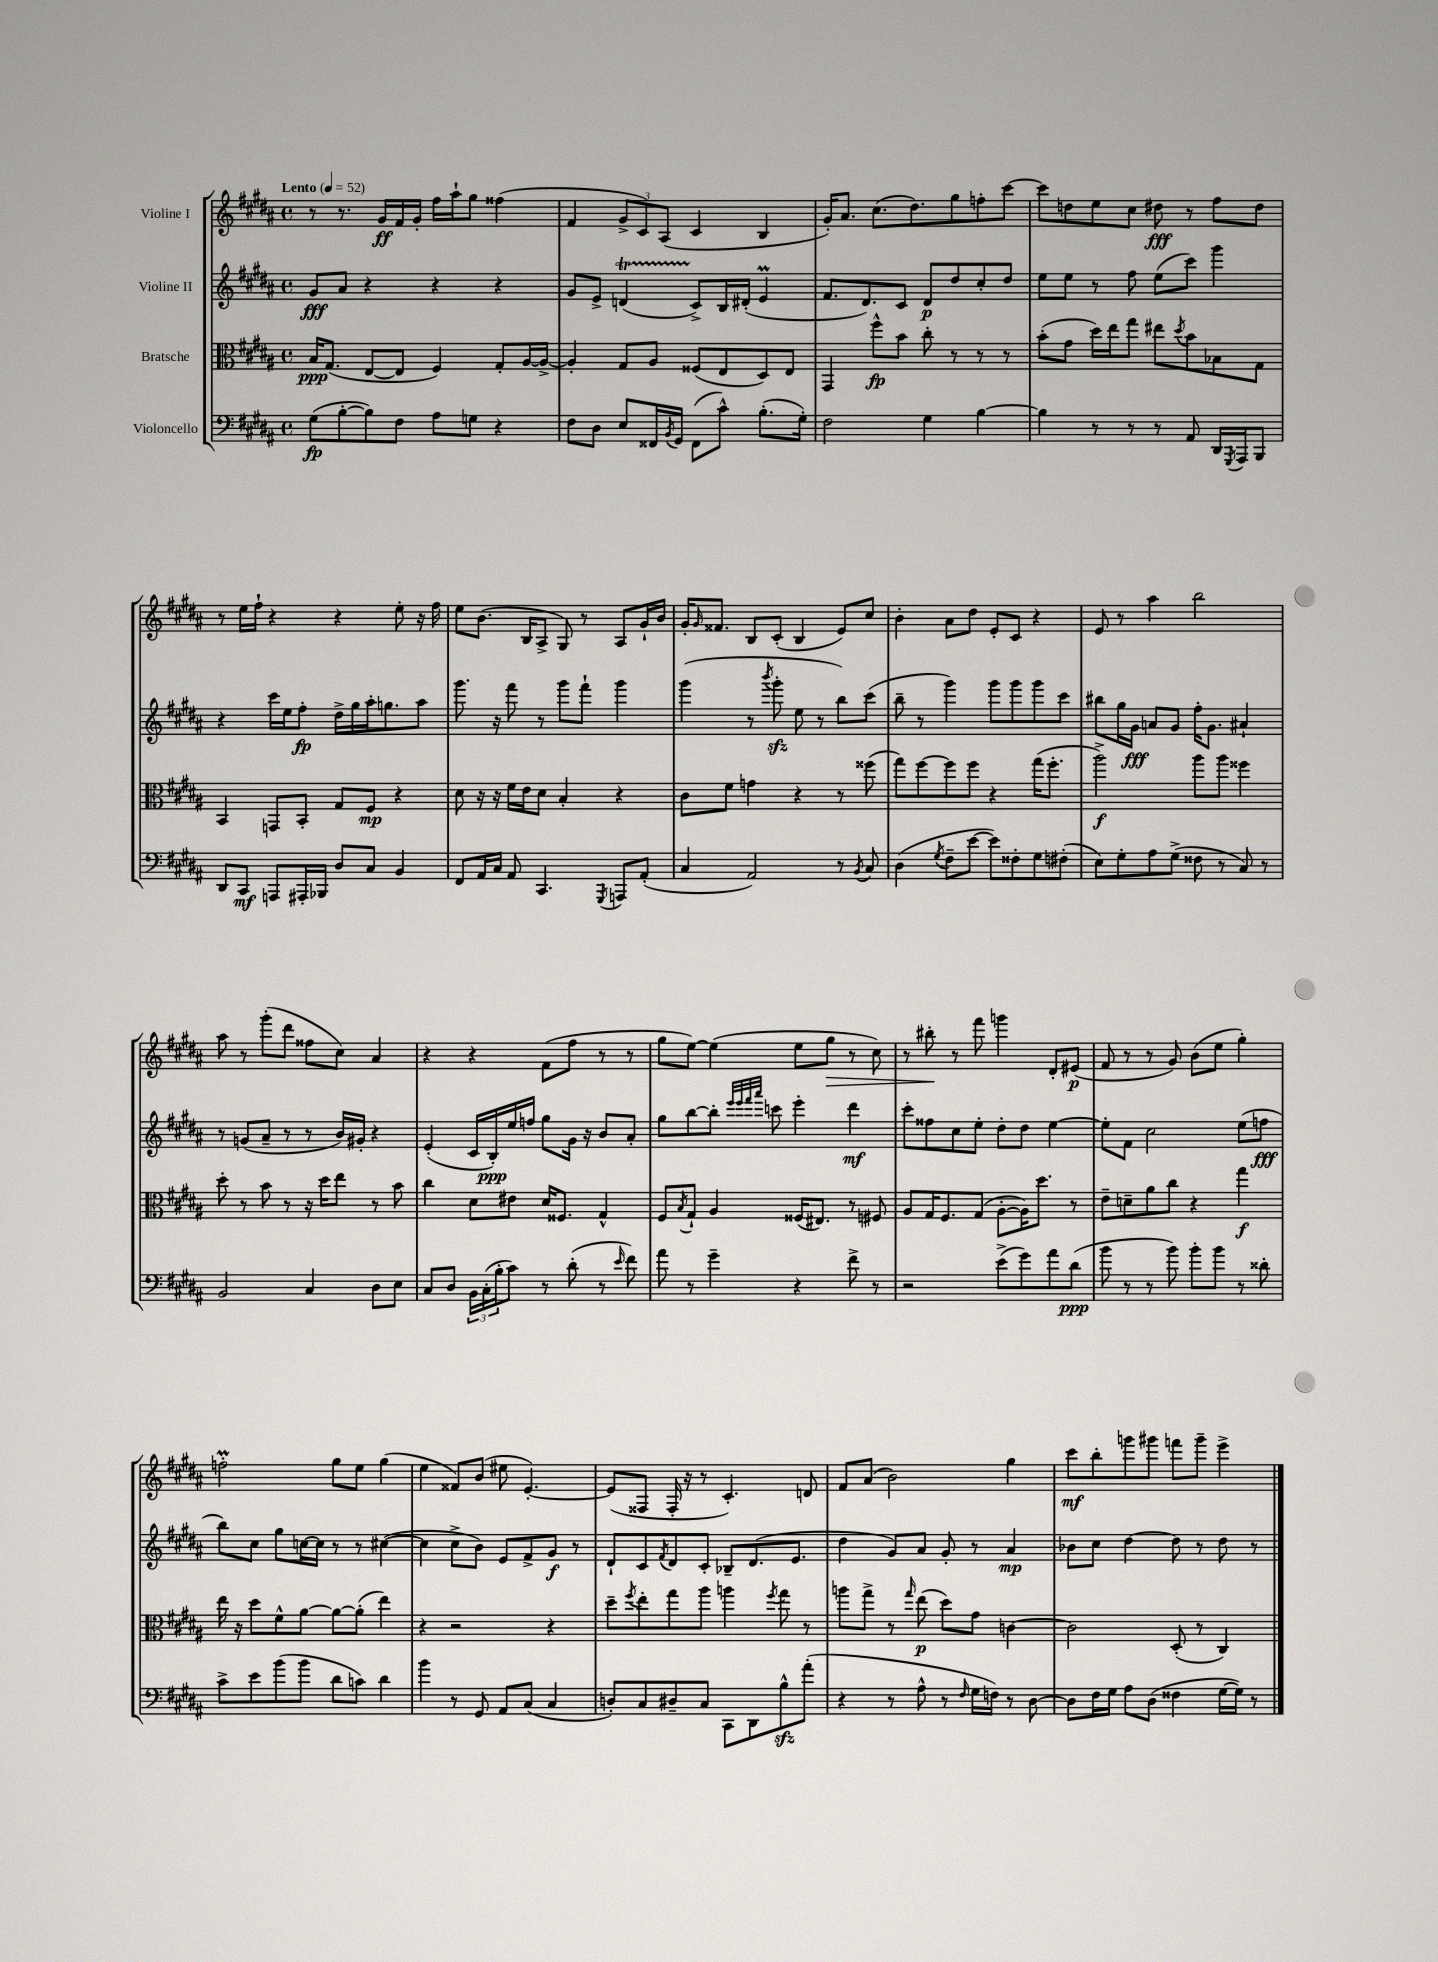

**kern	**dynam	**kern	**dynam	**kern	**dynam	**kern	**dynam
*part4	*part4	*part3	*part3	*part2	*part2	*part1	*part1
*staff4	*staff4	*staff3	*staff3	*staff2	*staff2	*staff1	*staff1
*I"Violoncello	*	*I"Bratsche	*	*I"Violine II	*	*I"Violine I	*
*clefF4	*	*clefC3	*	*clefG2	*	*clefG2	*
*k[f#c#g#d#a#]	*	*k[f#c#g#d#a#]	*	*k[f#c#g#d#a#]	*	*k[f#c#g#d#a#]	*
*M4/4	*	*M4/4	*	*M4/4	*	*M4/4	*
*met(c)	*	*met(c)	*	*met(c)	*	*met(c)	*
*MM52	*	*MM52	*	*MM52	*	*MM52	*
=1	=1	=1	=1	=1	=1	=1	=1
!	!	!	!	!	!	!LO:TX:a:B:t=Lento	!
(8G#\L	fp	16B/KL	ppp	8g#/L	fff	8r	.
.	.	(8.G#/J	.	.	.	.	.
[8B'\	.	.	.	8a#/J	.	8.r	.
8B\])	.	[8E/L	.	4r	.	.	.
.	.	.	.	.	.	16g#/LL	ff
8F#\J	.	8E/J]	.	.	.	16f#/	.
.	.	.	.	.	.	16g#'/JJ	.
8A#\L	.	4F#/)	.	4r	.	16ff#\LL	.
.	.	.	.	.	.	16aa#`\J	.
8Gn\J	.	.	.	.	.	8gg#\J	.
4r	.	8G#'/L	.	4r	.	(4ff##X\	.
.	.	[16A#/L	.	.	.	.	.
.	.	16A#^/JJ_	.	.	.	.	.
=2	=2	=2	=2	=2	=2	=2	=2
8F#\L	.	4A#'/]	.	8g#/L	.	4f#/	.
8D#\J	.	.	.	8e^/J	.	.	.
8E/L	.	8G#/L	.	(4dnT/	.	12g#^/L	.
.	.	.	.	.	.	12c#/)	.
16FF##X/L	.	8A#/J	.	.	.	.	.
.	.	.	.	.	.	(12A#/J	.
8qBB/	.	.	.	.	.	.	.
16GG#/JJ	.	.	.	.	.	.	.
(8FF##\L	.	(8F##X/L	.	8c#^/L)	.	4c#/	.
8c#^^\J)	.	8E/	.	16B/L	.	.	.
.	.	.	.	(16d#X'/JJ	.	.	.
(8.B'\L	.	8D#/)	.	4eM/	.	4B/	.
.	.	8E/J	.	.	.	.	.
16G#'\Jk)	.	.	.	.	.	.	.
=3	=3	=3	=3	=3	=3	=3	=3
2F#\	.	4GG#/	.	8.f#/L	.	16g#'/KL)	.
.	.	.	.	.	.	8.a#/J	.
.	.	.	.	8.d#/)	.	.	.
.	.	8ff#^^\L	fp	.	.	(8.cc#\L	.
.	.	8b\J	.	8c#/J	.	.	.
.	.	.	.	.	.	8.dd#\)	.
4G#\	.	8cc#'\	.	8d#/L	p	.	.
.	.	8r	.	8dd#/	.	8gg#\	.
[4B\	.	8r	.	8cc#'/	.	8ffn'\	.
.	.	8r	.	8dd#/J	.	[8ccc#\J	.
=4	=4	=4	=4	=4	=4	=4	=4
4B\]	.	(8b'\L	.	8ee\L	.	8ccc#\L]	.
.	.	8g#\J	.	8ee\J	.	8ddn\	.
8r	.	16dd#\LL)	.	8r	.	8ee\	.
.	.	16ee\J	.	.	.	.	.
8r	.	8gg#\J	.	8ff#\	.	8cc#\J	.
8r	.	8ee#X\L	.	(8ee\L	.	8dd#X\	fff
.	.	8qdd#/	.	.	.	.	.
8AA#/	.	8b\	.	8ccc#\J)	.	8r	.
16DD#/LL	.	8B-X\	.	4ggg#\	.	8ff#\L	.
8qGGG#/	.	.	.	.	.	.	.
16AAA#/J	.	.	.	.	.	.	.
8BBB/J	.	8G#\J	.	.	.	8dd#\J	.
!!LO:LB:g=z
=5	=5	=5	=5	=5	=5	=5	=5
8DD#/L	.	4BB/	.	4r	.	8r	.
8CC#/J	mf	.	.	.	.	16ee\LL	.
.	.	.	.	.	.	16ff#`\JJ	.
8AAAn/L	.	8GGn/L	.	16ccc#\LL	.	4r	.
.	.	.	.	16ee\J	.	.	.
16AAA#X'/L	.	8BB'/J	.	8ff#'\J	fp	.	.
16BBB-X/JJ	.	.	.	.	.	.	.
8D#/L	.	8G#/L	.	16dd#^\LL	.	4r	.
.	.	.	.	16gg#\	.	.	.
8C#/J	.	8F#/J	mp	16aa#'\J	.	.	.
.	.	.	.	8.ggn\	.	.	.
4BB/	.	4r	.	.	.	8ee'\	.
.	.	.	.	8aa#\J	.	16r	.
.	.	.	.	.	.	16ff#\	.
=6	=6	=6	=6	=6	=6	=6	=6
8FF#/L	.	8d#\	.	8.ggg#\	.	8ee\L	.
16AA#/L	.	16r	.	.	.	(8.b\J	.
16C#/JJ	.	16r	.	16r	.	.	.
8AA#/	.	16f#\LL	.	8fff#\	.	.	.
.	.	16e\J	.	.	.	16B/KL	.
4.CC#/	.	8d#\J	.	8r	.	8A#^/J	.
.	.	4B'/	.	8ggg#\L	.	8G#/)	.
.	.	.	.	8fff#`\J	.	8r	.
8qGGG#/	.	.	.	.	.	.	.
8AAAn/L	.	4r	.	4ggg#\	.	8A#/L	.
(8AA#'/J	.	.	.	.	.	16g#`/L	.
.	.	.	.	.	.	16b/JJ	.
=7	=7	=7	=7	=7	=7	=7	=7
4C#/	.	8c#\L	.	(4ggg#\	.	16g#'/KL	.
.	.	.	.	.	.	16qqg#/	.
.	.	.	.	.	.	8.f##X/J	.
.	.	8f#\J	.	.	.	.	.
2AA#/)	.	4gn\	.	8r	.	8B/L	.
.	.	.	.	8qbbb/	.	.	.
.	.	.	.	8ggg#zz'\	.	(8c#'/J	.
.	.	4r	.	8ee\	.	4B/	.
.	.	.	.	8r	.	.	.
8r	.	8r	.	8bb\L)	.	8e/L)	.
8qBB/	.	.	.	.	.	.	.
8C#/	.	(8ff##X\	.	(8ccc#\J	.	8cc#/J	.
=8	=8	=8	=8	=8	=8	=8	=8
(4D#\	.	8gg#\L)	.	8bb~\	.	4b'\	.
.	.	[8ff#\	.	8r	.	.	.
8qG#/	.	.	.	.	.	.	.
8F#~\L	.	8ff#\]	.	4ggg#\)	.	8a#\L	.
[8e\J	.	8ff#\J	.	.	.	8dd#\J	.
8e\L])	.	4r	.	8ggg#\L	.	8e'/L	.
8F##X'\	.	.	.	8ggg#\	.	8c#/J	.
8G#\	.	(16gg#\KL	.	8ggg#\	.	4r	.
.	.	8.ff#'\J	.	.	.	.	.
(8F#X'\J	.	.	.	8ccc#\J	.	.	.
=9	=9	=9	=9	=9	=9	=9	=9
8E\L)	.	2aa#^\)	f	8bb#X\L	.	8e/	.
8G#'\	.	.	.	16gg#\L	.	8r	.
.	.	.	.	16g#\JJ	fff	.	.
8A#\	.	.	.	8an/L	.	4aa#\	.
(8G#^\J	.	.	.	8g#/J	.	.	.
8F##X\	.	8aa#\L	.	16ff#'\KL	.	2bb\	.
.	.	.	.	8.g#\J	.	.	.
8r	.	8aa#\J	.	.	.	.	.
8C#/)	.	4ff##X\	.	4a#X`/	.	.	.
8r	.	.	.	.	.	.	.
!!LO:LB:g=z
=10	=10	=10	=10	=10	=10	=10	=10
2BB/	.	8dd#'\	.	8r	.	8aa#\	.
.	.	8r	.	(8gn/L	.	8r	.
.	.	8b\	.	8a#~/J	.	(8ggg#'\L	.
.	.	8r	.	8r	.	8ddd#\J	.
4C#/	.	16r	.	8r	.	8ff##X\L	.
.	.	16dd#\KL	.	.	.	.	.
.	.	8ee\J	.	16b/LL)	.	8cc#\J)	.
.	.	.	.	16g#X'/JJ	.	.	.
8D#\L	.	8r	.	4r	.	4a#/	.
8E\J	.	8b\	.	.	.	.	.
=11	=11	=11	=11	=11	=11	=11	=11
8C#/L	.	4cc#\	.	(4e'/	.	4r	.
8D#/J	.	.	.	.	.	.	.
24BB\LL	.	8d#\L	.	16c#/LL	.	4r	.
(24C#'\	.	.	.	.	.	.	.
.	.	.	.	16B'/)	ppp	.	.
24B'\J	.	.	.	.	.	.	.
8c#\J)	.	8e#X\J	.	16ee/	.	.	.
.	.	.	.	16ffn/JJ	.	.	.
8r	.	16d#/KL	.	8gg#\L	.	(8f#\L	.
.	.	8.F##X/J	.	.	.	.	.
(8d#'\	.	.	.	16g#\Jk	.	8ff#\J	.
.	.	.	.	16r	.	.	.
8r	.	4G#^^/	.	8b/L	.	8r	.
16qqe/	.	.	.	.	.	.	.
8f#\)	.	.	.	8a#'/J	.	8r	.
=12	=12	=12	=12	=12	=12	=12	=12
8a#\	.	8F#/L	.	8gg#\L	.	8gg#\L	.
.	.	8qB/	.	.	.	.	.
8r	.	8G#`/J	.	[8bb\	.	[8ee\J)	.
4g#~\	.	4A#/	.	8bb'\J]	.	(4ee\]	.
.	.	.	.	32qqeee/LLL	.	.	.
.	.	.	.	32qqeee/	.	.	.
.	.	.	.	32qqfff#/	.	.	.
.	.	.	.	32qqaaa#/JJJ	.	.	.
.	.	.	.	8cccn\	.	.	.
4r	.	(16F##X/KL	.	4eee'\	.	8ee\L	.
.	.	8.E#X/J)	.	.	.	.	.
!	!	!	!	!	!	!	!LO:HP:b
.	.	.	.	.	.	8gg#\J	>
8f#^\	.	8r	.	4ddd#\	mf	8r	.
8r	.	8F#X/	.	.	.	8cc#\)	.
=13	=13	=13	=13	=13	=13	=13	=13
2r	.	8A#/L	.	8ccc#'\L	.	8r	.
.	.	16G#/K	.	8ff##X\	.	8bb#X'\	.
.	.	8.F#/	.	.	.	.	.
.	.	.	.	8cc#\	.	8r	]
.	.	(8G#/J	.	8ee'\J	.	8fff#\	.
(8e^\L	.	[8A#'\L	.	8dd#'\L	.	4gggn\	.
8g#\)	.	16A#\K])	.	8dd#\J	.	.	.
.	.	8.dd#\J	.	.	.	.	.
8a#\	.	.	.	[4ee\	.	8d#'/L	.
(8d#\J	ppp	8r	.	.	.	(8e#X/J	p
=14	=14	=14	=14	=14	=14	=14	=14
8b\	.	8e~\L	.	8ee'\L]	.	8f#/	.
8r	.	8dn~\	.	8f#\J	.	8r	.
8r	.	8a#\	.	2cc#\	.	8r	.
8b\)	.	8cc#\J	.	.	.	8g#/)	.
8b'\L	.	4r	.	.	.	(8b\L	.
8b\J	.	.	.	.	.	8ee\J	.
8r	.	4gg#\	f	(8ee\L	.	4gg#'\)	.
8d##X'\	.	.	.	8ffn\J	fff	.	.
!!LO:LB:g=z
=15	=15	=15	=15	=15	=15	=15	=15
8c#^\L	.	16ee\	.	8bb\L)	.	2ffnM'\	.
.	.	16r	.	.	.	.	.
8e\	.	8dd#\L	.	8cc#\J	.	.	.
(8b\	.	8f#^^\	.	8gg#\L	.	.	.
8b\J	.	[8a#\J	.	[16ccn\L	.	.	.
.	.	.	.	16cc\JJ]	.	.	.
8d#\L	.	8a#\L_	.	8r	.	8gg#\L	.
8cn\J)	.	(8a#'\J]	.	8r	.	8ee\J	.
4d#\	.	4ee\)	.	([4cc#X\	.	(4gg#\	.
=16	=16	=16	=16	=16	=16	=16	=16
4b\	.	4r	.	4cc#\]	.	4ee\	.
8r	.	2r	.	8cc#^\L	.	8f##X/L)	.
8GG#/	.	.	.	8b\J)	.	(8b/J	.
8AA#/L	.	.	.	8e/L	.	8ee#X\	.
(8C#/J	.	.	.	8f#^/	.	[4.e'/)	.
4C#/	.	4r	.	8g#/J	f	.	.
.	.	.	.	8r	.	.	.
=17	=17	=17	=17	=17	=17	=17	=17
8Dn'/L)	.	8dd#~\L	.	8d#`/L	.	(8e/L]	.
.	.	8qff#/	.	.	.	.	.
8C#/	.	8ee'\	.	8c#/	.	8F##X/J	.
.	.	.	.	8qf#/	.	.	.
8D#X~/	.	8gg#\	.	8d#/	.	16F##'/	.
.	.	.	.	.	.	16r	.
8C#/J	.	8aa#\J	.	8c#'/J	.	8r	.
8CC#\L	.	4aan\	.	8B-X~/L	.	4.c#'/)	.
8DD#\	.	.	.	(8.d#/	.	.	.
.	.	8qff#/	.	.	.	.	.
8Bzz^^\	.	8gg#\	.	.	.	.	.
.	.	.	.	8.e/J	.	.	.
(8a#'\J	.	8r	.	.	.	8dn/	.
=18	=18	=18	=18	=18	=18	=18	=18
4r	.	8aan\L	.	4dd#\	.	8f#/L	.
.	.	8gg#^\J	.	.	.	(8a#/J	.
8r	.	8r	.	8g#/L)	.	2b\)	.
.	.	16qqgg#/	.	.	.	.	.
8A#^^\	.	(8ee\	p	8a#/J	.	.	.
8r	.	8dd#\L)	.	8g#'/	.	.	.
16qqF#/	.	.	.	.	.	.	.
16G#\LL	.	8g#\J	.	8r	.	.	.
16Fn\JJ)	.	.	.	.	.	.	.
8r	.	[4cn\	.	4a#/	mp	4gg#\	.
[8D#\	.	.	.	.	.	.	.
=19	=19	=19	=19	=19	=19	=19	=19
8D#\L]	.	2c\]	.	8b-X\L	.	8ccc#\L	mf
16F#\L	.	.	.	8cc#\J	.	8bb'\	.
16G#\JJ	.	.	.	.	.	.	.
8A#\L	.	.	.	[4dd#\	.	8gggn\	.
(8D#\J	.	.	.	.	.	8ggg#X\J	.
4F##X\	.	(8D#'/	.	8dd#\]	.	8fffn\L	.
.	.	8r	.	8r	.	8ggg#~\J	.
[16G#\LL	.	4C#/)	.	8dd#\	.	4eee^\	.
16G#\JJ])	.	.	.	.	.	.	.
8r	.	.	.	8r	.	.	.
==	==	==	==	==	==	==	==
*-	*-	*-	*-	*-	*-	*-	*-
